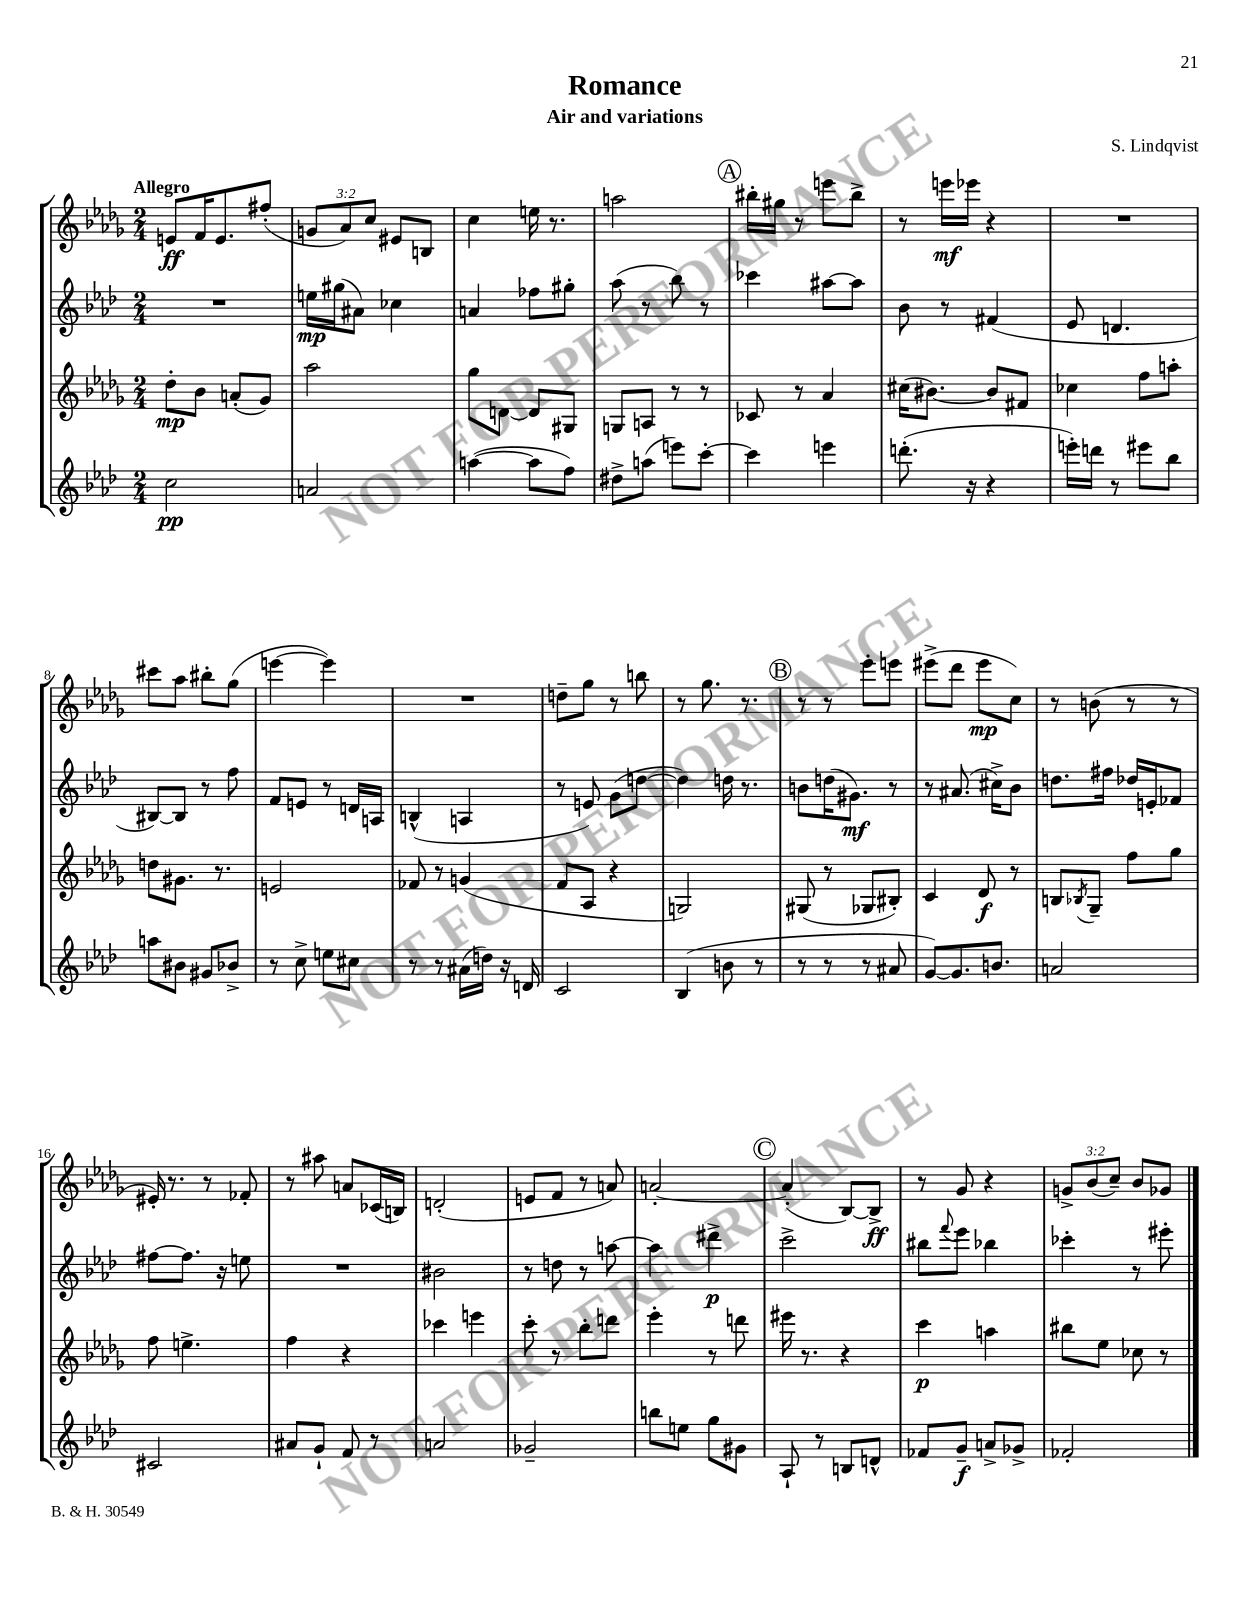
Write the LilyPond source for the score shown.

\header { title = "Romance" composer = "S. Lindqvist" subtitle = "Air and variations" }
<<
\new StaffGroup <<
\new Staff = "s0" {
    \clef treble \key des \major \numericTimeSignature \time 2/4 \override Staff.TupletNumber.text = #tuplet-number::calc-fraction-text \tempo "Allegro"
    e'8\ff f'16 e'8. fis''8-.( |
    \tuplet 3/2 { g'8 aes'8) c''8 } eis'8 b8 |
    c''4 e''16 r8. |
    a''2 |
    \mark \markup { \circle "A" } bis''16-. gis''16 r8 e'''8 bis''8-> |
    r8 e'''16\mf ees'''16 r4 |
    R2 |
    cis'''8 aes''8 bis''8-. ges''8( |
    e'''4~ e'''4) |
    R2 |
    d''8-- ges''8 r8 b''8 |
    r8 ges''8. r8. |
    \mark \markup { \circle "B" } r8 r8 ees'''8-. e'''8 |
    eis'''8->( des'''8 eis'''8\mp c''8) |
    r8 b'8( r8 r8 |
    eis'16-.) r8. r8 fes'8-. |
    r8 ais''8 a'8 ces'16( b16) |
    d'2-.( |
    e'8 f'8 r8 a'8) |
    a'2~-. |
    \mark \markup { \circle "C" } a'4-.( bes8~) bes8->\ff |
    r8 ges'8 r4 |
    \tuplet 3/2 { g'8-> bes'8( c''8--) } bes'8 ges'8 \bar "|." |
}
\new Staff = "s1" {
    \clef treble \key aes \major \numericTimeSignature \time 2/4
    R2 |
    e''16\mp gis''16( ais'8) ces''4 |
    a'4 fes''8 gis''8-. |
    aes''8( r8 bes''8) r8 |
    \mark \markup { \circle "A" } ces'''4 ais''8~ ais''8 |
    bes'8 r8 fis'4( |
    ees'8 d'4. |
    bis8~) bis8 r8 f''8 |
    f'8 e'8 r8 d'16 a16 |
    b4-^( a4 |
    r8 e'8) g'8( d''8~ |
    d''4) d''16 r8. |
    \mark \markup { \circle "B" } b'8 d''16( gis'8.\mf) r8 |
    r8 ais'8.( cis''16->) bes'8 |
    d''8. fis''16 des''16 e'16-. fes'8 |
    fis''8~ fis''8. r16 e''8 |
    R2 |
    bis'2 |
    r8 d''8 r8 a''8~ |
    a''4 dis'''4->\p |
    \mark \markup { \circle "C" } c'''2-> |
    bis''8 \appoggiatura { f'''8 } ees'''8 bes''4 |
    ces'''4-. r8 eis'''8-. \bar "|." |
}
\new Staff = "s2" {
    \clef treble \key des \major \numericTimeSignature \time 2/4
    des''8-.\mp bes'8 a'8-.( ges'8) |
    aes''2 |
    ges''8 d'8~ d'8 gis8 |
    g8 a8 r8 r8 |
    \mark \markup { \circle "A" } ces'8 r8 aes'4 |
    cis''16( bis'8.~) bis'8 fis'8 |
    ces''4 f''8 a''8-. |
    d''8 gis'8. r8. |
    e'2 |
    fes'8 r8 g'4( |
    f'8 aes8 r4 |
    g2) |
    \mark \markup { \circle "B" } gis8( r8 ges8 bis8-.) |
    c'4 des'8\f r8 |
    b8 \acciaccatura { bes8 } ges8-- f''8 ges''8 |
    f''8 e''4.-> |
    f''4 r4 |
    ces'''4 e'''4 |
    c'''8-. r8 bes''8-. d'''8 |
    ees'''4-. r8 d'''8 |
    \mark \markup { \circle "C" } eis'''16 r8. r4 |
    c'''4\p a''4 |
    bis''8 ees''8 ces''8 r8 \bar "|." |
}
\new Staff = "s3" {
    \clef treble \key aes \major \numericTimeSignature \time 2/4
    c''2\pp |
    a'2 |
    a''4~( a''8 f''8) |
    dis''8-> a''8( e'''8) c'''8~-. |
    \mark \markup { \circle "A" } c'''4 e'''4 |
    d'''8.-.( r16 r4 |
    e'''16-.) d'''16 r8 eis'''8 bes''8 |
    a''8 bis'8 gis'8 bes'8-> |
    r8 c''8-> e''8 cis''8 |
    r8 r8 ais'16( d''16) r16 d'16 |
    c'2 |
    bes4( b'8 r8 |
    \mark \markup { \circle "B" } r8 r8 r8 ais'8 |
    g'8~) g'8. b'8. |
    a'2 |
    cis'2 |
    ais'8 g'8-! f'8 r8 |
    a'2 |
    ges'2-- |
    b''8 e''8 g''8 gis'8 |
    \mark \markup { \circle "C" } aes8-! r8 b8 d'8-^ |
    fes'8 g'8--\f a'8-> ges'8-> |
    fes'2-. \bar "|." |
}
>>
>>
